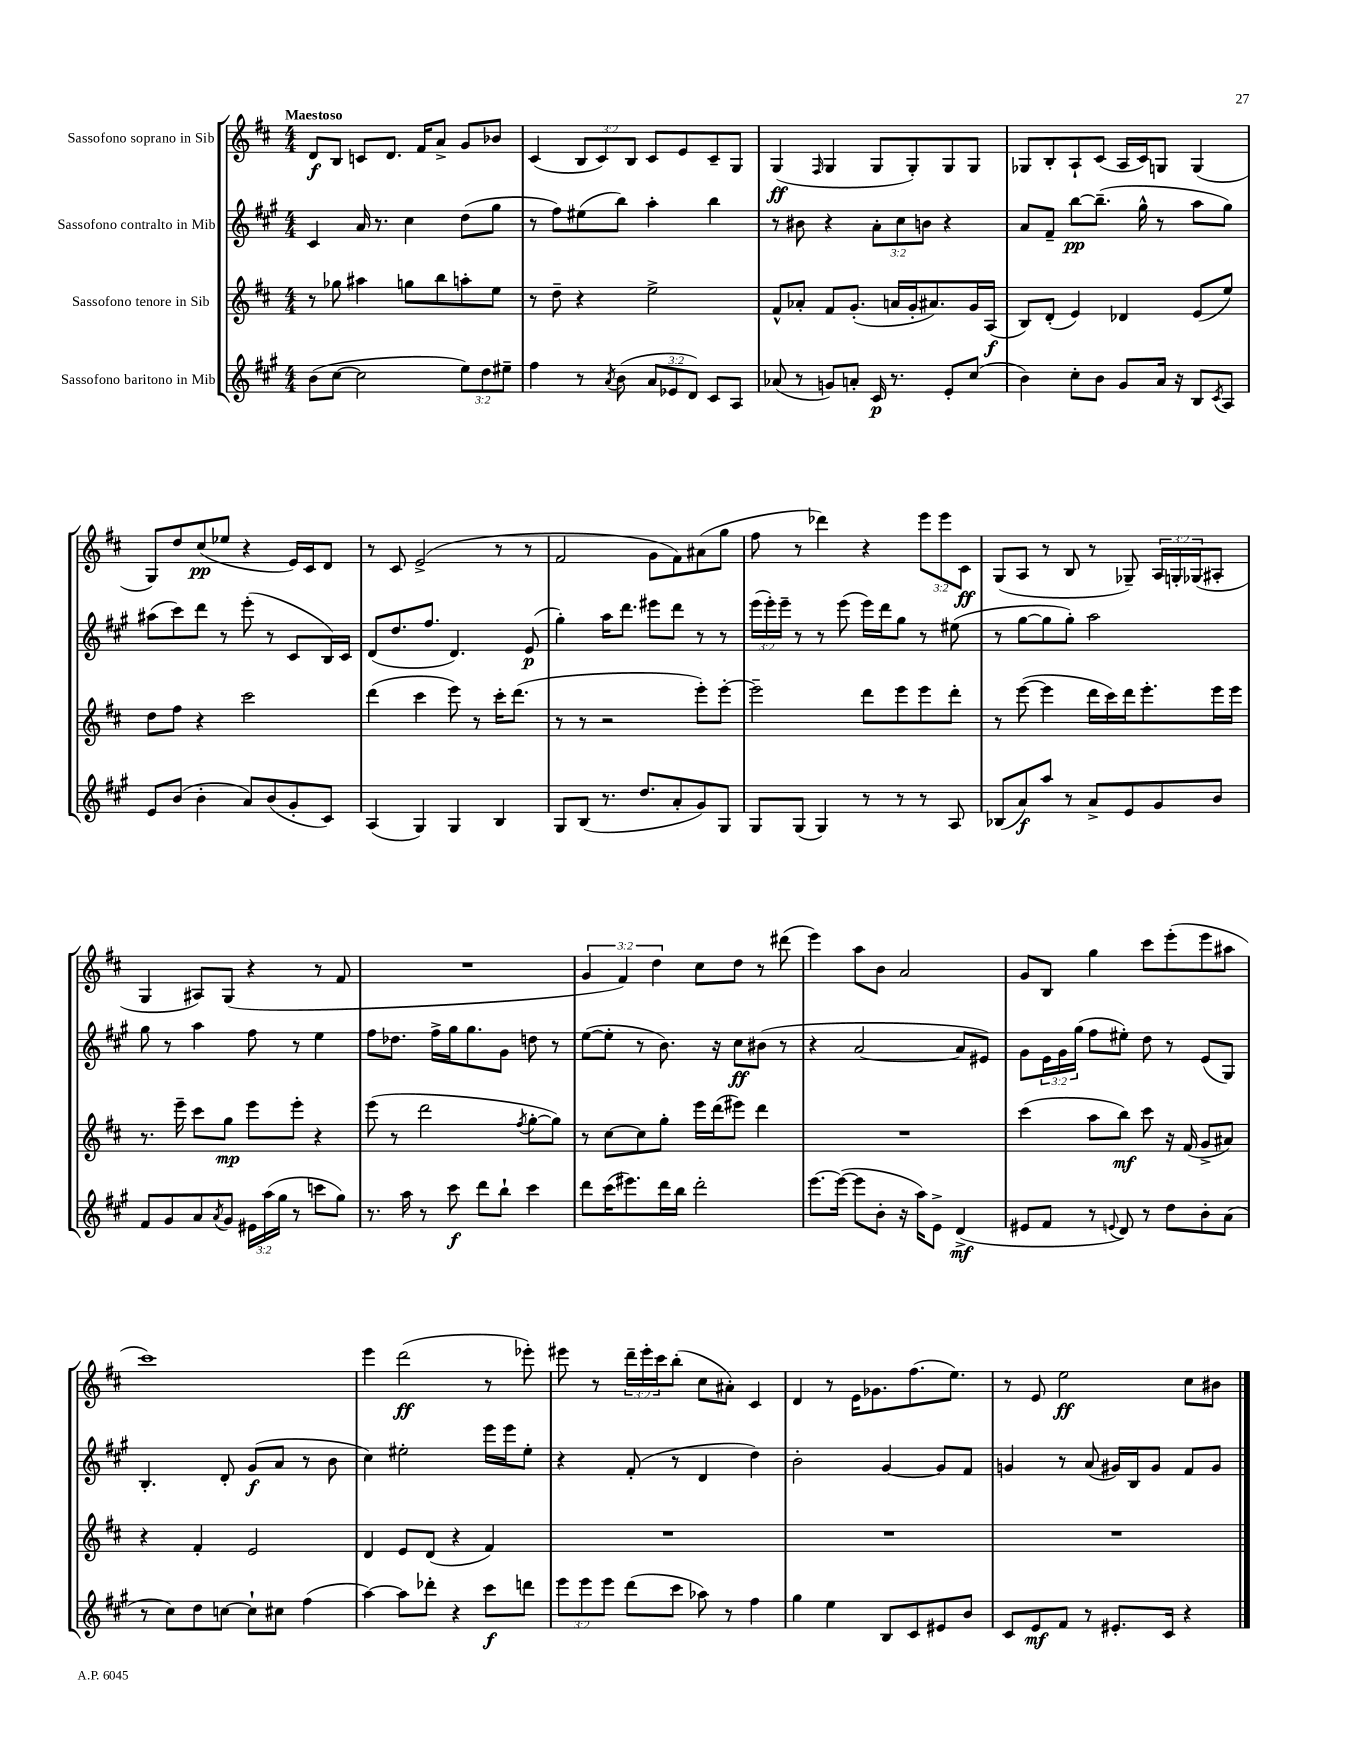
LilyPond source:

<<
\new StaffGroup <<
\new Staff = "s0" \with { instrumentName = "Sassofono soprano in Sib" } {
    \clef treble \key d \major \numericTimeSignature \time 4/4 \override Staff.TupletNumber.text = #tuplet-number::calc-fraction-text \tempo "Maestoso"
    d'8\f b8 c'8 d'8. fis'16 a'8-> g'8 bes'8 |
    cis'4( \tuplet 3/2 { b8 cis'8) b8 } cis'8 e'8 cis'8-- g8 |
    g4\ff( \grace { fis16 } g4 g8 g8-.) g8 g8 |
    ges8 b8-. a8-! cis'8( a16 cis'16) g8 g4( |
    g8) d''8 cis''8\pp( ees''8 r4 e'16) cis'16 d'8 |
    r8 cis'8 e'2->( r8 r8 |
    fis'2 g'8 fis'8) ais'8( g''8 |
    fis''8 r8 des'''4) r4 \tuplet 3/2 { e'''8 e'''8 cis'8\ff } |
    g8( a8 r8 b8 r8 ges8--) \tuplet 3/2 { a16 g16-. ges16( } ais8-. |
    g4 ais8) g8( r4 r8 fis'8 |
    R1 |
    \tuplet 3/2 { g'4 fis'4) d''4 } cis''8 d''8 r8 dis'''8( |
    e'''4) a''8 b'8 a'2 |
    g'8 b8 g''4 cis'''8 e'''8-.( e'''8 ais''8 |
    cis'''1) |
    e'''4 d'''2\ff( r8 ees'''8-.) |
    eis'''8 r8 \tuplet 3/2 { d'''16-- eis'''16-. cis'''16 } b''8-.( cis''8 ais'8-.) cis'4 |
    d'4 r8 e'16 ges'8. fis''8.( e''8.) |
    r8 e'8 e''2\ff cis''8 bis'8 \bar "|." |
}
\new Staff = "s1" \with { instrumentName = "Sassofono contralto in Mib" } {
    \clef treble \key a \major \numericTimeSignature \time 4/4 \override Staff.TupletNumber.text = #tuplet-number::calc-fraction-text
    cis'4 a'16 r8. cis''4 d''8( gis''8 |
    r8 fis''8) eis''8( b''8) a''4-. b''4 |
    r8 bis'8 r4 \tuplet 3/2 { a'8-. cis''8 b'8 } r4 |
    a'8 fis'8-- b''8~\pp b''8.--( gis''16-^ r8 a''8 gis''8) |
    ais''8( cis'''8) d'''8 r8 e'''8-.( r8 cis'8 b16) cis'16 |
    d'8( d''8. fis''8. d'4.) e'8\p( |
    gis''4-.) a''16 d'''8. eis'''8 d'''8 r8 r8 |
    \tuplet 3/2 { e'''16( e'''16-.) e'''16-- } r8 r8 e'''8( e'''16) d'''16 gis''8 r8 eis''8( |
    r8 gis''8~ gis''8 gis''8-.) a''2 |
    gis''8 r8 a''4 fis''8 r8 e''4 |
    fis''8 des''8. fis''16-> gis''16 gis''8. gis'8 d''8 r8 |
    e''8~( e''8-. r8 b'8.) r16 cis''8\ff bis'8( r8 |
    r4 a'2~ a'8 eis'8) |
    gis'8 \tuplet 3/2 { e'16 gis'16 gis''16( } fis''8 eis''8-.) d''8 r8 e'8( gis8) |
    b4.-. d'8-. gis'8\f( a'8 r8 b'8 |
    cis''4) eis''2-. e'''16 e'''16 eis''8-. |
    r4 fis'8-.( r8 d'4 d''4) |
    b'2-. gis'4~ gis'8 fis'8 |
    g'4 r8 a'8( gis'16) b16 gis'8 fis'8 gis'8 \bar "|." |
}
\new Staff = "s2" \with { instrumentName = "Sassofono tenore in Sib" } {
    \clef treble \key d \major \numericTimeSignature \time 4/4
    r8 ges''8 ais''4 g''8 b''8 a''8-. e''8 |
    r8 d''8-- r4 e''2-> |
    fis'8-^ aes'8-. fis'8 g'8.-.( a'16 g'16-. ais'8.) g'16 a16\f( |
    b8) d'8-.( e'4) des'4 e'8( e''8) |
    d''8 fis''8 r4 cis'''2 |
    d'''4( cis'''4 e'''8) r8 cis'''16-. d'''8.( |
    r8 r8 r2 e'''8-.) e'''8~-. |
    e'''2-- d'''8 e'''8 e'''8 d'''8-. |
    r8 e'''8~( e'''4 d'''16 cis'''16) d'''16 e'''8.-. e'''16 e'''16 |
    r8. e'''16-- cis'''8 g''8\mp e'''8 e'''8-. r4 |
    e'''8( r8 d'''2 \acciaccatura { fis''8 } g''8~-. g''8) |
    r8 cis''8~ cis''8 g''8-. e'''16 d'''16( eis'''8) d'''4 |
    R1 |
    cis'''4( a''8 b''8\mf) cis'''8 r16 fis'16( g'8-> ais'8) |
    r4 fis'4-. e'2 |
    d'4 e'8 d'8( r4 fis'4) |
    R1 |
    R1 |
    R1 \bar "|." |
}
\new Staff = "s3" \with { instrumentName = "Sassofono baritono in Mib" } {
    \clef treble \key a \major \numericTimeSignature \time 4/4 \override Staff.TupletNumber.text = #tuplet-number::calc-fraction-text
    b'8( cis''8~ cis''2 \tuplet 3/2 { e''8) d''8 eis''8-- } |
    fis''4 r8 \acciaccatura { a'8 } b'8( \tuplet 3/2 { a'8 ees'8 d'8) } cis'8 a8 |
    aes'8( r8 g'8) a'8-. cis'16\p r8. e'8-. cis''8( |
    b'4) cis''8-. b'8 gis'8 a'16 r16 b8 \acciaccatura { cis'8 } a8 |
    e'8 b'8( b'4-. a'8) b'8( gis'8-. cis'8) |
    a4( gis4) gis4 b4 |
    gis8 b8( r8. d''8. a'8-. gis'8) gis8 |
    gis8 gis8( gis4) r8 r8 r8 a8 |
    bes8( a'8\f) a''8 r8 a'8-> e'8 gis'8 b'8 |
    fis'8 gis'8 a'8 \acciaccatura { a'8 } gis'8 \tuplet 3/2 { eis'16 a''16( gis''16 } r8 c'''8 gis''8) |
    r8. a''16 r8 cis'''8\f d'''8 b''8-! cis'''4 |
    d'''8 cis'''16( eis'''8.) d'''16 b''16 d'''2-. |
    e'''8.~ e'''16~( e'''8 b'8-. r16 a''16) e'8-> d'4->\mf( |
    eis'8 fis'8 r8 \appoggiatura { e'8 } d'8) r8 d''8 b'8-. a'8( |
    r8 cis''8) d''8 c''8~ c''8-! cis''8 fis''4( |
    a''4~) a''8 des'''8-. r4 cis'''8\f d'''8 |
    \tuplet 3/2 { e'''8 e'''8 e'''8 } d'''8( cis'''8 aes''8) r8 fis''4 |
    gis''4 e''4 b8 cis'8 eis'8 b'8 |
    cis'8 e'8\mf fis'8 r8 eis'8.-. cis'16 r4 \bar "|." |
}
>>
>>
\layout { \context { \Score \remove "Bar_number_engraver" } }
